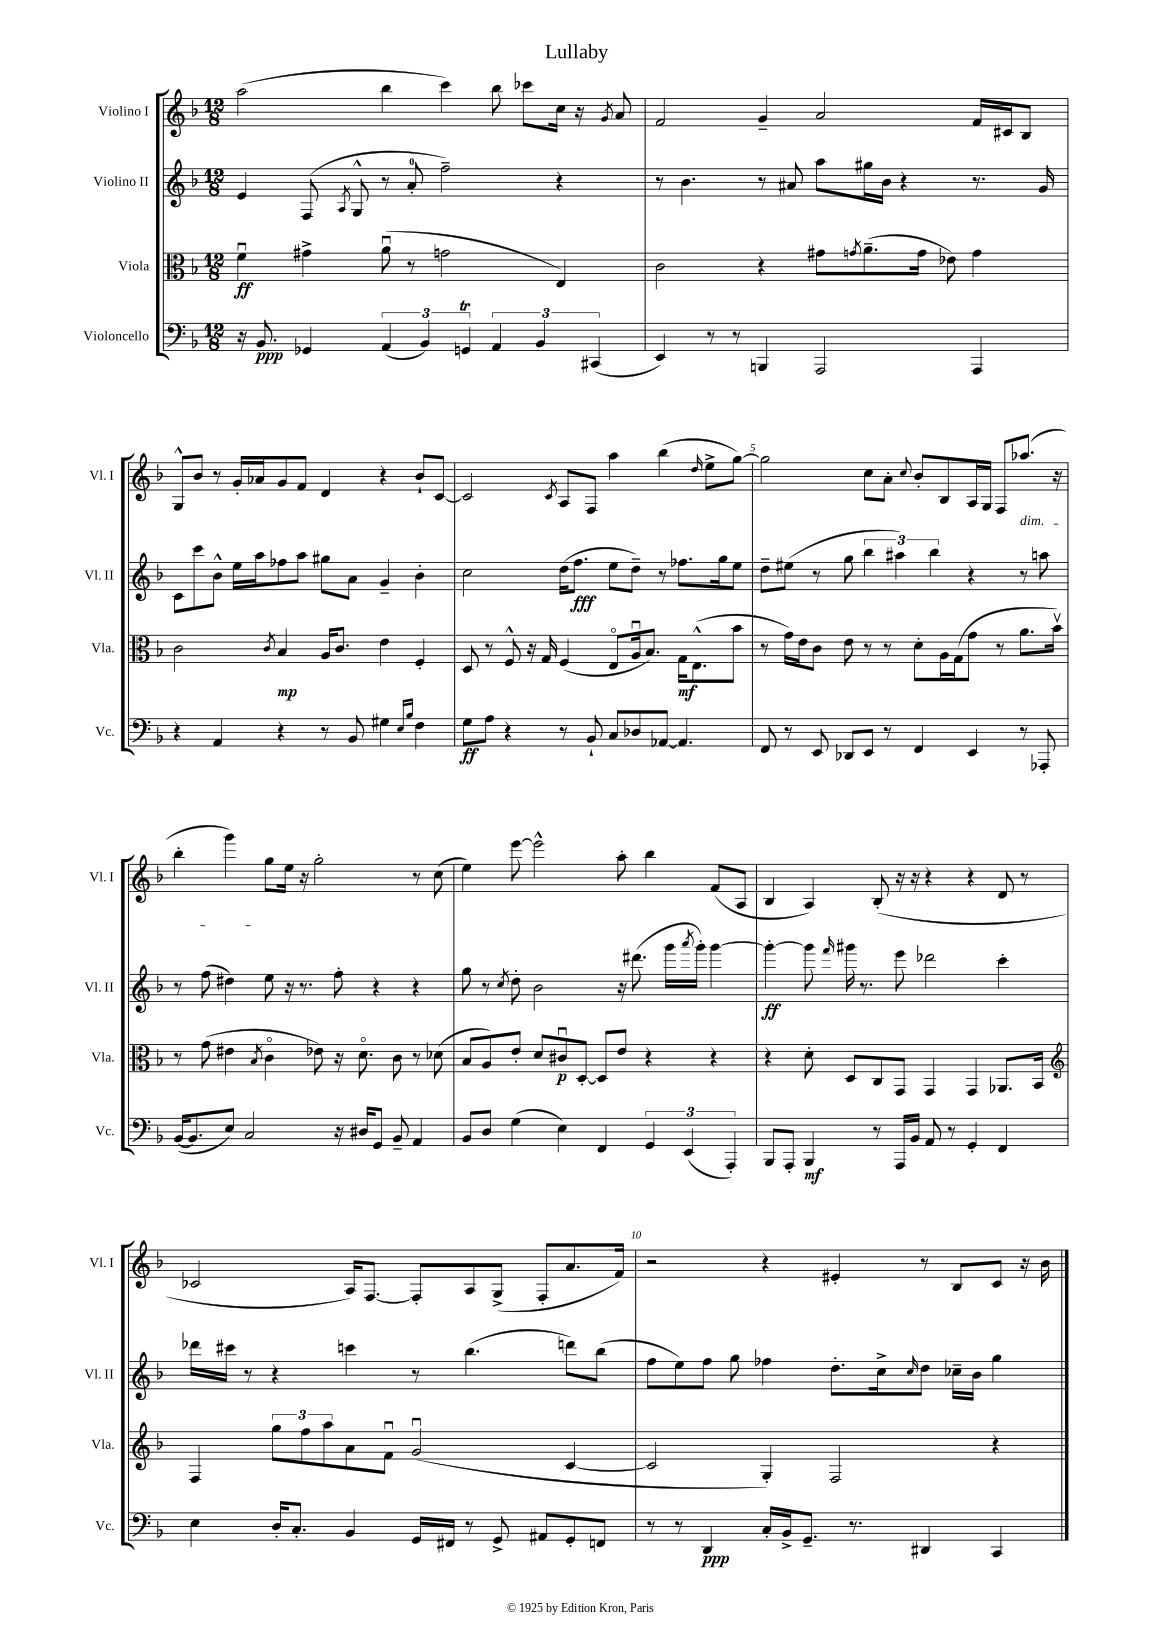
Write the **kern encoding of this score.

**kern	**kern	**kern	**kern
*staff4	*staff3	*staff2	*staff1
*clefF4	*clefC3	*clefG2	*clefG2
*k[b-]	*k[b-]	*k[b-]	*k[b-]
*M12/8	*M12/8	*M12/8	*M12/8
16r	4fu	4e	(2aa
8.BB-	.	.	.
4GG-	4g#^	(8F	.
.	.	8qA	.
.	.	8G^^	.
(6AA	(8au	8r	4bb-
.	8r	8a'	.
6BB-)	.	.	.
.	2g	2ff~)	4ccc)
6GG	.	.	.
6AA	.	.	8bb-
.	.	.	8ccc-
6BB-	.	.	.
.	4E)	4r	16cc
.	.	.	16r
(6CC#	.	.	.
.	.	.	8qg
.	.	.	8a
=	=	=	=
4EE)	2c	8r	2f
.	.	4.b-	.
8r	.	.	.
8r	.	.	.
4BBB	4r	8r	4g~
.	.	8a#	.
2AAA	8g#	8aa	2a
.	8qg	.	.
.	(8.a~	16gg#	.
.	.	16b-	.
.	.	4r	.
.	16g	.	.
.	8e-)	.	.
4AAA	4g	8.r	16f
.	.	.	16c#
.	.	.	8B-
.	.	16g	.
=	=	=	=
4r	2c	8c	8G^^
.	.	8ccc	8b-
4AA	.	8b-^^	8r
.	.	16ee	16g'
.	.	16aa	16a-
.	8qc	.	.
4r	4B-	8ff-	8g
.	.	8aa	8f
8r	16A	8gg#	4d
.	8.c	.	.
8BB-	.	8a	.
4G#	4e	4g~	4r
16qqE	.	.	.
16qqB-	.	.	.
4F	4F'	4b-'	8b-`
.	.	.	[8c
=	=	=	=
8G	8D	2cc	2c]
8A	8r	.	.
4r	8F^^	.	.
.	16r	.	.
.	16G	.	.
.	.	.	8qc
8r	(4F	(16dd	8A
.	.	8.ff	.
8BB-`	.	.	8F
8C	8Eo	8ee	4aa
8D-	16Au	8dd~)	.
.	8.B-)	.	.
[8AA-	.	8r	(4bb-
4.AA-]	16G	8.ff-	.
.	(8.E^^	.	.
.	.	.	16qqdd
.	.	.	8ee^
.	.	16gg	.
.	8b-	8ee	[8gg)
=	=	=	=
8FF	8r	8dd~	2gg]
8r	16g)	(8ee#	.
.	16e	.	.
8EE	8c	8r	.
8DD-	8e	8gg	.
8EE	8r	6bb-	8cc
8r	8r	.	8a'
.	.	6aa#)	.
.	.	.	8qqcc
4FF	8d'	.	8b-'
.	.	6bb-	.
.	16A	.	8B-
.	(16G	.	.
4EE	8g	4r	16A
.	.	.	16G
.	8r	.	8F
8r	8.a	8r	(8.aa-
8AAA-'	.	8aa	.
.	16b-v)	.	16r
=	=	=	=
([16BB-	8r	8r	4bb-'
8.BB-]	.	.	.
.	(8g	(8ff	.
8E)	4e#	4dd#)	4ggg)
2C	.	.	.
.	8qB-	.	.
.	4co	8ee	8gg
.	.	16r	16ee
.	.	8.r	16r
.	8e-)	.	2gg'
16r	16r	8ff'	.
16D#	8.do	.	.
8GG	.	4r	.
8BB-~	8c	.	.
4AA	8r	4r	8r
.	(8d-	.	(8cc
=	=	=	=
8BB-	8B-	8gg	4ee)
8D	8A)	8r	.
.	.	8qcc	.
(4G	8e'	8dd'	[8eee
.	8d	2b-	2eee^^]
4E)	8c#u	.	.
.	[8D'	.	.
4FF	8D]	.	.
.	8e	16r	8aa'
.	.	(8.ddd#	.
6GG	4r	.	4bb-
.	.	16ggg	.
(6EE	.	.	.
.	.	8qaaa	.
.	.	16ggg')	.
.	4r	[4ggg	(8f
6AAA')	.	.	.
.	.	.	8A
=	=	=	=
8BBB-	4r	4ggg'_	4B-
8AAA'	.	.	.
4BBB-	8d'	8ggg]	4A)
.	.	16qqfff	.
.	8D	16ggg#	.
.	.	8.r	.
8r	8C	.	(8B-'
16AAA	8GG	8eee	16r
16BB-	.	.	16r
8AA	4GG	2ddd-	4r
8r	.	.	.
4GG'	4GG	.	4r
4FF	8.AA-	4ccc'	8d
.	.	.	8r
.	16BB-	.	.
=	=	=	=
*	*clefG2	*	*
4E	4F	16ddd-	2c-
.	.	16ccc#	.
.	.	8r	.
16D'	12gg	4r	.
8.C'	.	.	.
.	12ff	.	.
.	12aa	.	.
4BB-	8a	4ccc	16A)
.	.	.	[8.F
.	8fu	.	.
16GG	(2gu	8r	8F']
16FF#	.	.	.
8r	.	(4.bb-	8A
8GG^	.	.	(8G^
8AA#	.	.	8F'
8GG'	[4c	8ddd)	8.a
8FF	.	(8bb-	.
.	.	.	16f)
=	=	=	=
8r	2c]	8ff	2r
8r	.	8ee)	.
4DD	.	8ff	.
.	.	8gg	.
16C'	4G')	4ff-	4r
16BB-^	.	.	.
8.GG~	.	.	.
.	2F	8.dd'	4e#'
8.r	.	.	.
.	.	16cc^	.
.	.	16qqcc	.
4DD#	.	8dd	8r
.	.	16cc-~	8B-
.	.	16b-	.
4CC	4r	4gg	8c
.	.	.	16r
.	.	.	16b-
==	==	==	==
*-	*-	*-	*-
